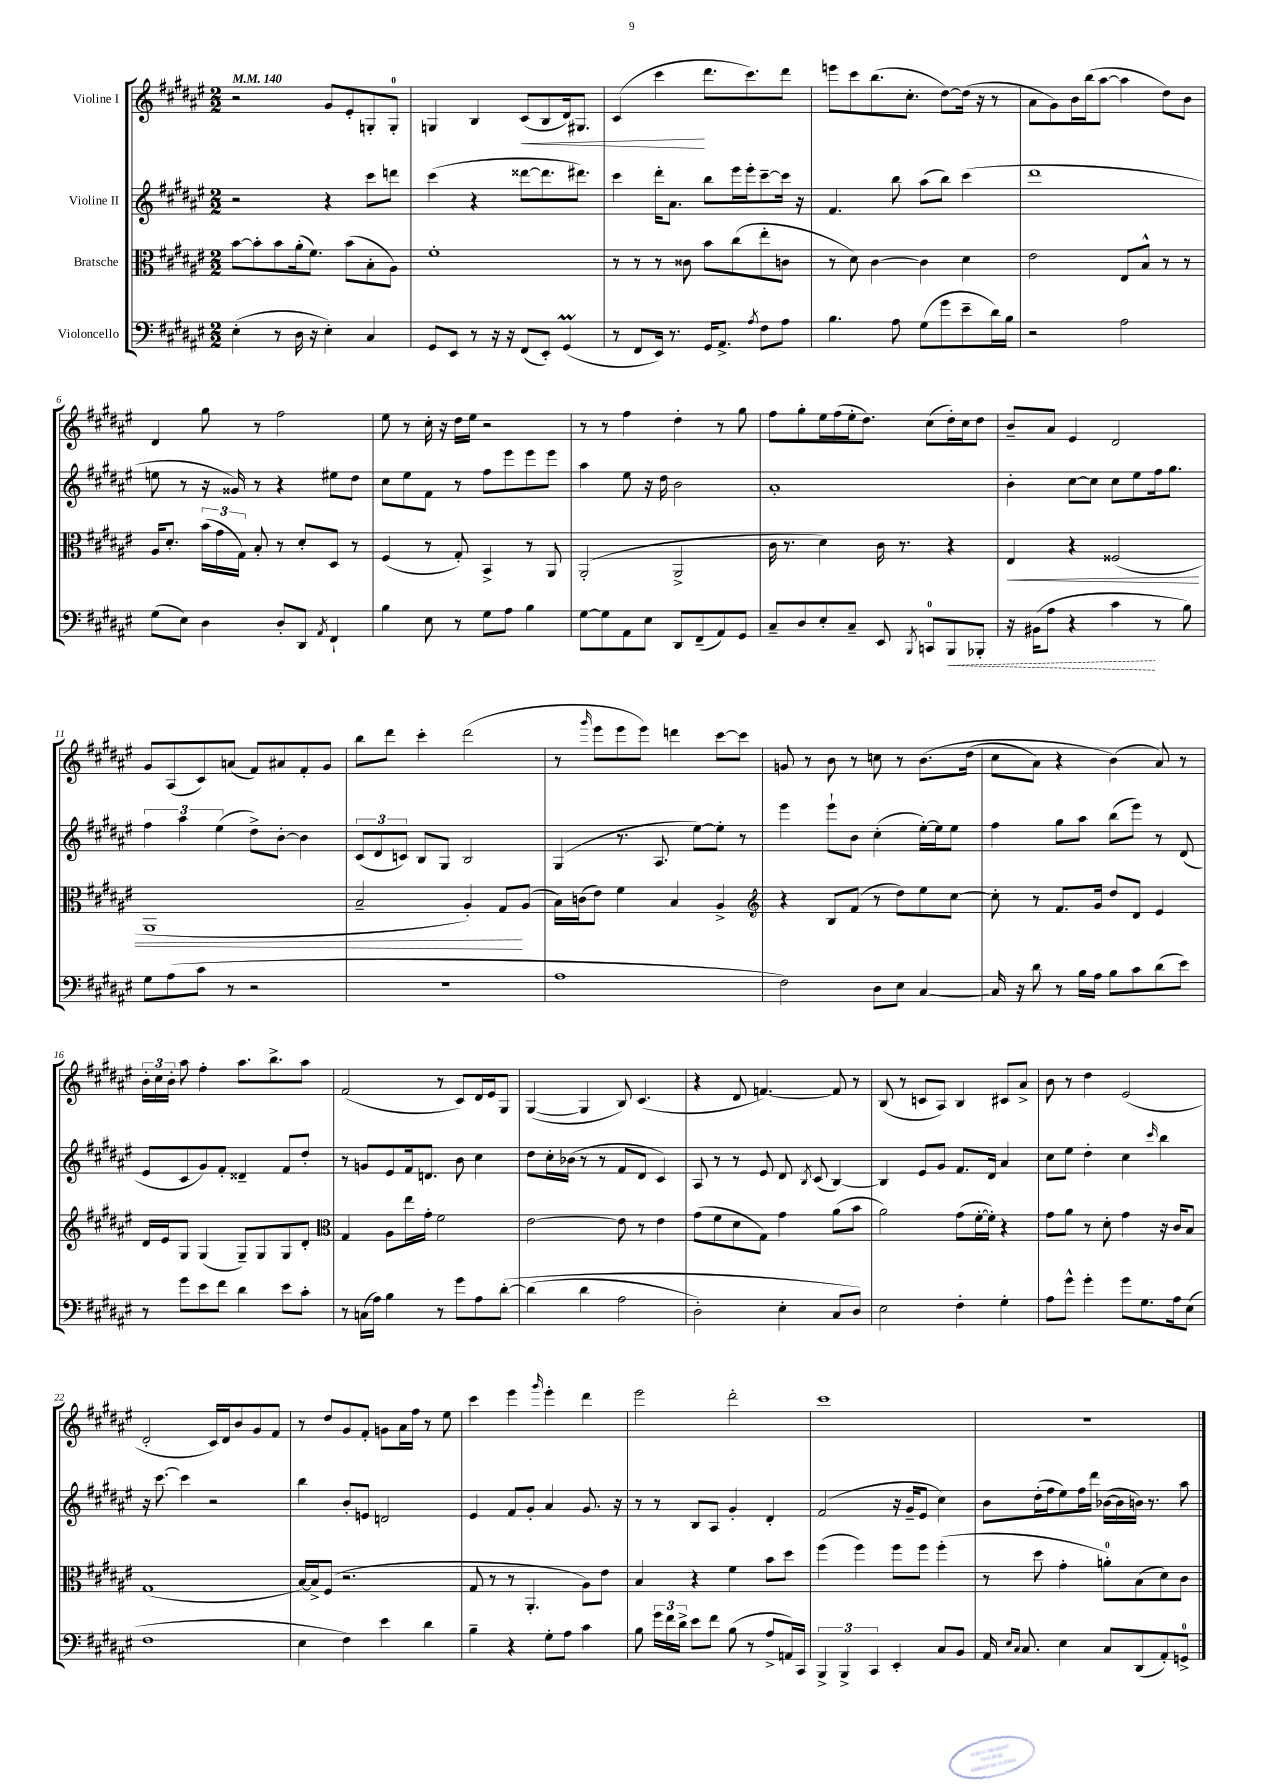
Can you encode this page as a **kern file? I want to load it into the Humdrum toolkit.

**kern	**kern	**kern	**kern
*staff4	*staff3	*staff2	*staff1
*clefF4	*clefC3	*clefG2	*clefG2
*k[f#c#g#d#a#e#]	*k[f#c#g#d#a#e#]	*k[f#c#g#d#a#e#]	*k[f#c#g#d#a#e#]
*M2/2	*M2/2	*M2/2	*M2/2
*MM140	*MM140	*MM140	*MM140
(4E#'\	[8b\L	2r	2r
.	8b'\]	.	.
8r	8b\	.	.
16D#\	(16a#'\k	.	.
16r	8.f#\J)	.	.
4E#'\)	.	4r	8g#/L
.	(8b\L	.	8e#'/
4C#/	8B'\	8ccc#\L	8G'/
.	8A#\J)	8ddd\J	8G'/J
=	=	=	=
8GG#/L	1f#'	(4ccc#\	4G/
8EE#/J	.	.	.
8r	.	4r	4B/
16r	.	.	.
16r	.	.	.
(8FF#/L	.	[8ddd##\L	(8c#/L
8EE#'/J)	.	8.ddd##\]	8B/
(4GG#/	.	.	16d#/k)
.	.	8.ddd#\J)	8.G#/J
=	=	=	=
8r	8r	4ccc#\	(4c#/
8FF#/L	8r	.	.
16EE#/Jk)	8r	16ddd#'\LK	4ccc#\
8.r	.	8.a#\J	.
.	8c##\	.	.
16GG#/LK	8b\L	8bb\L	8.ddd#\L
8.AA#^/J	.	.	.
.	(8cc#\	16eee#\L	.
.	.	16eee#'\J	8.ccc#\)
8qA#/	.	.	.
8F#\L	8ee#'\	[8ccc#~\	.
8A#\J	8c\J	16ccc#\]Jk	8ddd#\J
.	.	16r	.
=	=	=	=
4.B\	8r	4.f#/	8eee\L
.	8d#\)	.	8ccc#\
.	[4c#\	.	(8.bb\
8A#\	.	8bb\	.
.	.	.	8.cc#'\J
(8G#\L	4c#\]	(8aa#\L	.
8g#\	.	8bb\J)	[8dd#\L)
8e#~\	4d#\	(4ccc#\	(16dd#\]Jk
.	.	.	16r
16d#\L)	.	.	8r
16B\JJ	.	.	.
=	=	=	=
2r	2e#\	1ddd#	8a#\L
.	.	.	8g#\)
.	.	.	16b\L
.	.	.	(16bb\J
.	.	.	[8aa#\J
2A#\	8E#/L	.	4aa#\]
.	8B^^/J	.	.
.	8r	.	8dd#\L)
.	8r	.	8b\J
=	=	=	=
(8G#\L	16A#/LK	8ee\	4d#/
.	8.d#'/J	.	.
8E#\J)	.	8r	.
4D#\	(24b\LL	16r	8gg#\
.	24g#\	.	.
.	.	16g##/)	.
.	24G#\JJ)	.	.
.	8B'/	8r	8r
8D#'/L	8r	4r	2ff#\
8DD#/J	8d#'/L	.	.
8qAA#/	.	.	.
4FF#`/	8D#/J	8ee#\L	.
.	8r	8dd#\J	.
=	=	=	=
4B\	(4F#/	8cc#\L	8ee#\
.	.	8ee#\	8r
8E#\	8r	8f#\J	16cc#'\
.	.	.	16r
8r	8G#'/)	8r	16dd#\LL
.	.	.	16ee#\JJ
8G#\L	4BB^/	8ff#\L	2r
8A#\J	.	8eee#\	.
4B\	8r	8eee#\	.
.	8AA#/	8eee#\J	.
=	=	=	=
[8G#\L	(2AA#'/	4aa#\	8r
8G#\]	.	.	8r
8AA#\	.	8ee#\	4ff#\
8E#\J	.	16r	.
.	.	16dd#\	.
8DD#/L	2AA#^/	2b\	4dd#'\
(8FF#~/	.	.	.
8AA#/)	.	.	8r
8GG#/J	.	.	8gg#\
=	=	=	=
8C#~/L	16c#\	1a#'	8ff#\L
.	8.r	.	.
8D#/	.	.	8gg#'\
8E#'/	4d#\)	.	16ee#\L
.	.	.	(16ff#\
8C#~/J	.	.	16ee#'\J
.	.	.	8.dd#\J)
8EE#/	16c#\	.	.
.	8.r	.	.
8qBBB/	.	.	.
8CC/L	.	.	(8cc#\L
8BBB/	4r	.	16dd#'\L)
.	.	.	16cc#\J
8BBB-'/J	.	.	8dd#\J
=	=	=	=
16r	4E#/	4b'\	8b~/L
(16BB#\LK	.	.	.
8A#\J	.	.	8a#/J
4r	4r	[8cc#\L	4e#/
.	.	8cc#\]J	.
4c#\	(2F##/	8cc#\L	2d#/
.	.	8ee#\	.
8r	.	16ff#\k	.
.	.	8.gg#\J	.
8B\)	.	.	.
=	=	=	=
8G#\L	1AA#	6ff#\	8g#/L
(8A#\	.	.	(8A#/
.	.	6aa#\	.
8c#\J	.	.	8c#/)
.	.	(6ee#\	.
8r	.	.	(8a/J
2r	.	8dd#^\L)	8f#/L)
.	.	[8b'\J	8a#/
.	.	4b\]	8f#'/
.	.	.	8g#/J
=	=	=	=
1r	2B~/	(12c#/L	8bb\L
.	.	12d#/	.
.	.	.	8ddd#\J
.	.	12c/J)	.
.	.	8B/L	4ccc#'\
.	.	8G#/J	.
.	4A#'/)	2B/	(2ddd#\
.	8G#/L	.	.
.	(8A#/J	.	.
=	=	=	=
1A#	16B\LL)	(4G#/	8r
.	(16c\J	.	.
.	.	.	16qqggg#/
.	8e#\J)	.	8eee#\L
.	4f#\	8.r	8eee#\
.	.	.	8eee#\J)
.	.	8.A#/	.
.	4B/	.	4ddd\
.	.	[8ee#\L)	.
.	4A#^/	8ee#'\]J	[8ccc#\L
.	.	8r	8ccc#\]J
=	=	=	=
*	*clefG2	*	*
2F#\)	4r	4eee#\	8g/
.	.	.	8r
.	8B/L	8eee#`\L	8b\
.	(8f#/J	8b\J	8r
8D#\L	8r	(4cc#'\	8cc\
8E#\J	8dd#\L)	.	8r
[4C#/	8ee#\	[16ee#'\LL)	&(8.b\L
.	.	16ee#\]J	.
.	[8cc#\J	8ee#\J	.
.	.	.	(16dd#\Jk
=	=	=	=
16C#/]	8cc#'\]	4ff#\	8cc#\L
16r	.	.	.
8d#\	8r	.	8a#\J)
8r	8.f#/L	8gg#\L	4r
16B\LL	.	8aa#\J	.
16A#\JJ	16g#/Jk	.	.
8B\L	8dd#/L	(8bb\L	(4b\&)
8c#\	8d#/J	8eee#\J)	.
(8d#\	4e#/	8r	8a#/)
8e#\J)	.	(8d#/	8r
=	=	=	=
8r	16d#/LL	8e#/L	24b'\LL
.	.	.	24cc#\
.	16e#/J	.	.
.	.	.	24b'\JJ
8g#\L	8G#/J	8c#/	8aa#\
8e#\	(4G#/	8g#/)	4ff#'\
8f#\J	.	8f#'/J	.
4d#\	8G#~/L)	4d##~/	8.aa#\L
.	8G#/	.	.
.	.	.	8.bb^\
8e#\L	8G#/	8f#/L	.
8c#'\J	8d#'/J	8dd#'/J	8aa#\J
=	=	=	=
*	*clefC3	*	*
8r	4G#/	8r	(2f#/
(16C\LL	.	8g/L	.
16A#\JJ)	.	.	.
4B\	8A#\L	8e#/	.
.	16ee#\L	16f#/k	.
.	16g#'\JJ	8.d/J	.
8r	2f#\	.	8r
8g#\L	.	8b\	8c#/L)
8A#\	.	4cc#\	16d#/L
.	.	.	16e#/J
&([8d#'\J	.	.	8G#/J
=	=	=	=
(4d#\]	[2e#\	8dd#\L	([4G#/
.	.	16cc#'\L	.
.	.	(16b-\JJ	.
4d#\	.	8r	4G#/]
.	.	8r	.
2A#\	8e#\]	8f#/L	8B/)
.	8r	8d#/J	(4.c#/
.	4e#\	4c#/)	.
=	=	=	=
2D#'\)	(8g#\L	8A#/	4r
.	8f#\	8r	.
.	8d#\	8r	8d#/
.	8G#\J)	8e#/	[4.f/)
4E#'\	4g#\	8d#/	.
.	.	8qB/	.
.	.	(8c#/	.
8C#/L	(8a#\L	[4B/)	8f/]
8D#/J&)	8b\J	.	8r
=	=	=	=
2E#\	2a#\)	4B/]	(8B/
.	.	.	8r
.	.	8e#/L	8c/L
.	.	8g#/J	8A#/J)
4F#'\	(8g#\L	8.f#/L	4B/
.	[16f#'\L	.	.
.	16f#'\]JJ)	16d#/Jk	.
4G#'\	4r	4a#/	8c#/L
.	.	.	8a#^/J
=	=	=	=
8A#\L	8g#\L	8cc#\L	8b\
8g#^^\J	8a#\J	8ee#\J	8r
4g#'\	8r	4dd#'\	4dd#\
.	8d#'\	.	.
8g#\L	4g#\	4cc#\	(2e#/
8.G#\	.	.	.
.	.	16qqccc#/	.
.	16r	4bb\	.
16A#\k	16c#/LK	.	.
(8E#\J	8B/J	.	.
=	=	=	=
1F#	(1G#	16r	2d#'/
.	.	[8.ccc#\	.
.	.	4ccc#\]	.
.	.	2r	16c#/LL)
.	.	.	16d#/J
.	.	.	8b/
.	.	.	8g#/
.	.	.	8f#/J
=	=	=	=
4E#\	[16B/LL)	4bb\	8r
.	16B^/]J	.	.
.	(8F#/J	.	8dd#/L
4F#\)	2.r	8b'/L	8g#/
.	.	8e/J	8f#'/J
4e#\	.	2d/	8g\L
.	.	.	16a#\L
.	.	.	16ff#\JJ
4d#\	.	.	8r
.	.	.	8ee#\
=	=	=	=
4B~\	8G#/	4e#/	4ccc#\
.	8r	.	.
4r	8r	8f#/L	4eee#\
.	4.AA#'/	8g#'/J	.
.	.	.	16qqggg#/
8G#'\L	.	4a#/	4eee#'\
8A#\J	.	.	.
4c#\	8A#\L)	8.g#/	4ddd#\
.	8e#\J	.	.
.	.	16r	.
=	=	=	=
8B\	4B/	8r	2eee#\
24g#\LL	.	8r	.
24f#\	.	.	.
24d#^\JJ	.	.	.
8e#\L	4r	8B/L	.
8f#\J	.	8A#/J	.
(8B\	4f#\	4g#'/	2ddd#'\
8r	.	.	.
8A#^/L	8b\L	4d#'/	.
16AA/L)	8dd#\J	.	.
16CC#/JJ	.	.	.
=	=	=	=
6BBB^/	(4ff#\	(2f#/	1ccc#
6BBB^/	.	.	.
.	4ff#\)	.	.
6CC#/	.	.	.
4EE#'/	8ff#\L	16r	.
.	.	16g#~/LK	.
.	8ff#\J	8e#/J	.
8C#/L	(4ff#'\	4cc#\)	.
8BB/J	.	.	.
=	=	=	=
16AA#/	8r	8b\L	1r
16qqE#/LL	.	.	.
16qqC#/JJ	.	.	.
8.C#/	.	.	.
.	8dd#\	(16dd#'\L	.
.	.	16ff#\J	.
4E#\	4g#'\	8ee#\)	.
.	.	16ff#\L	.
.	.	16ddd#\JJ	.
8C#/L	8a'\L)	([16b-\LL	.
.	.	16b-\]	.
(8DD#/	(8B\	16b\JJ)	.
.	.	8.r	.
8AA#'/)	8d#\)	.	.
8GG^/J	8c#\J	8aa#\	.
==	==	==	==
*-	*-	*-	*-
